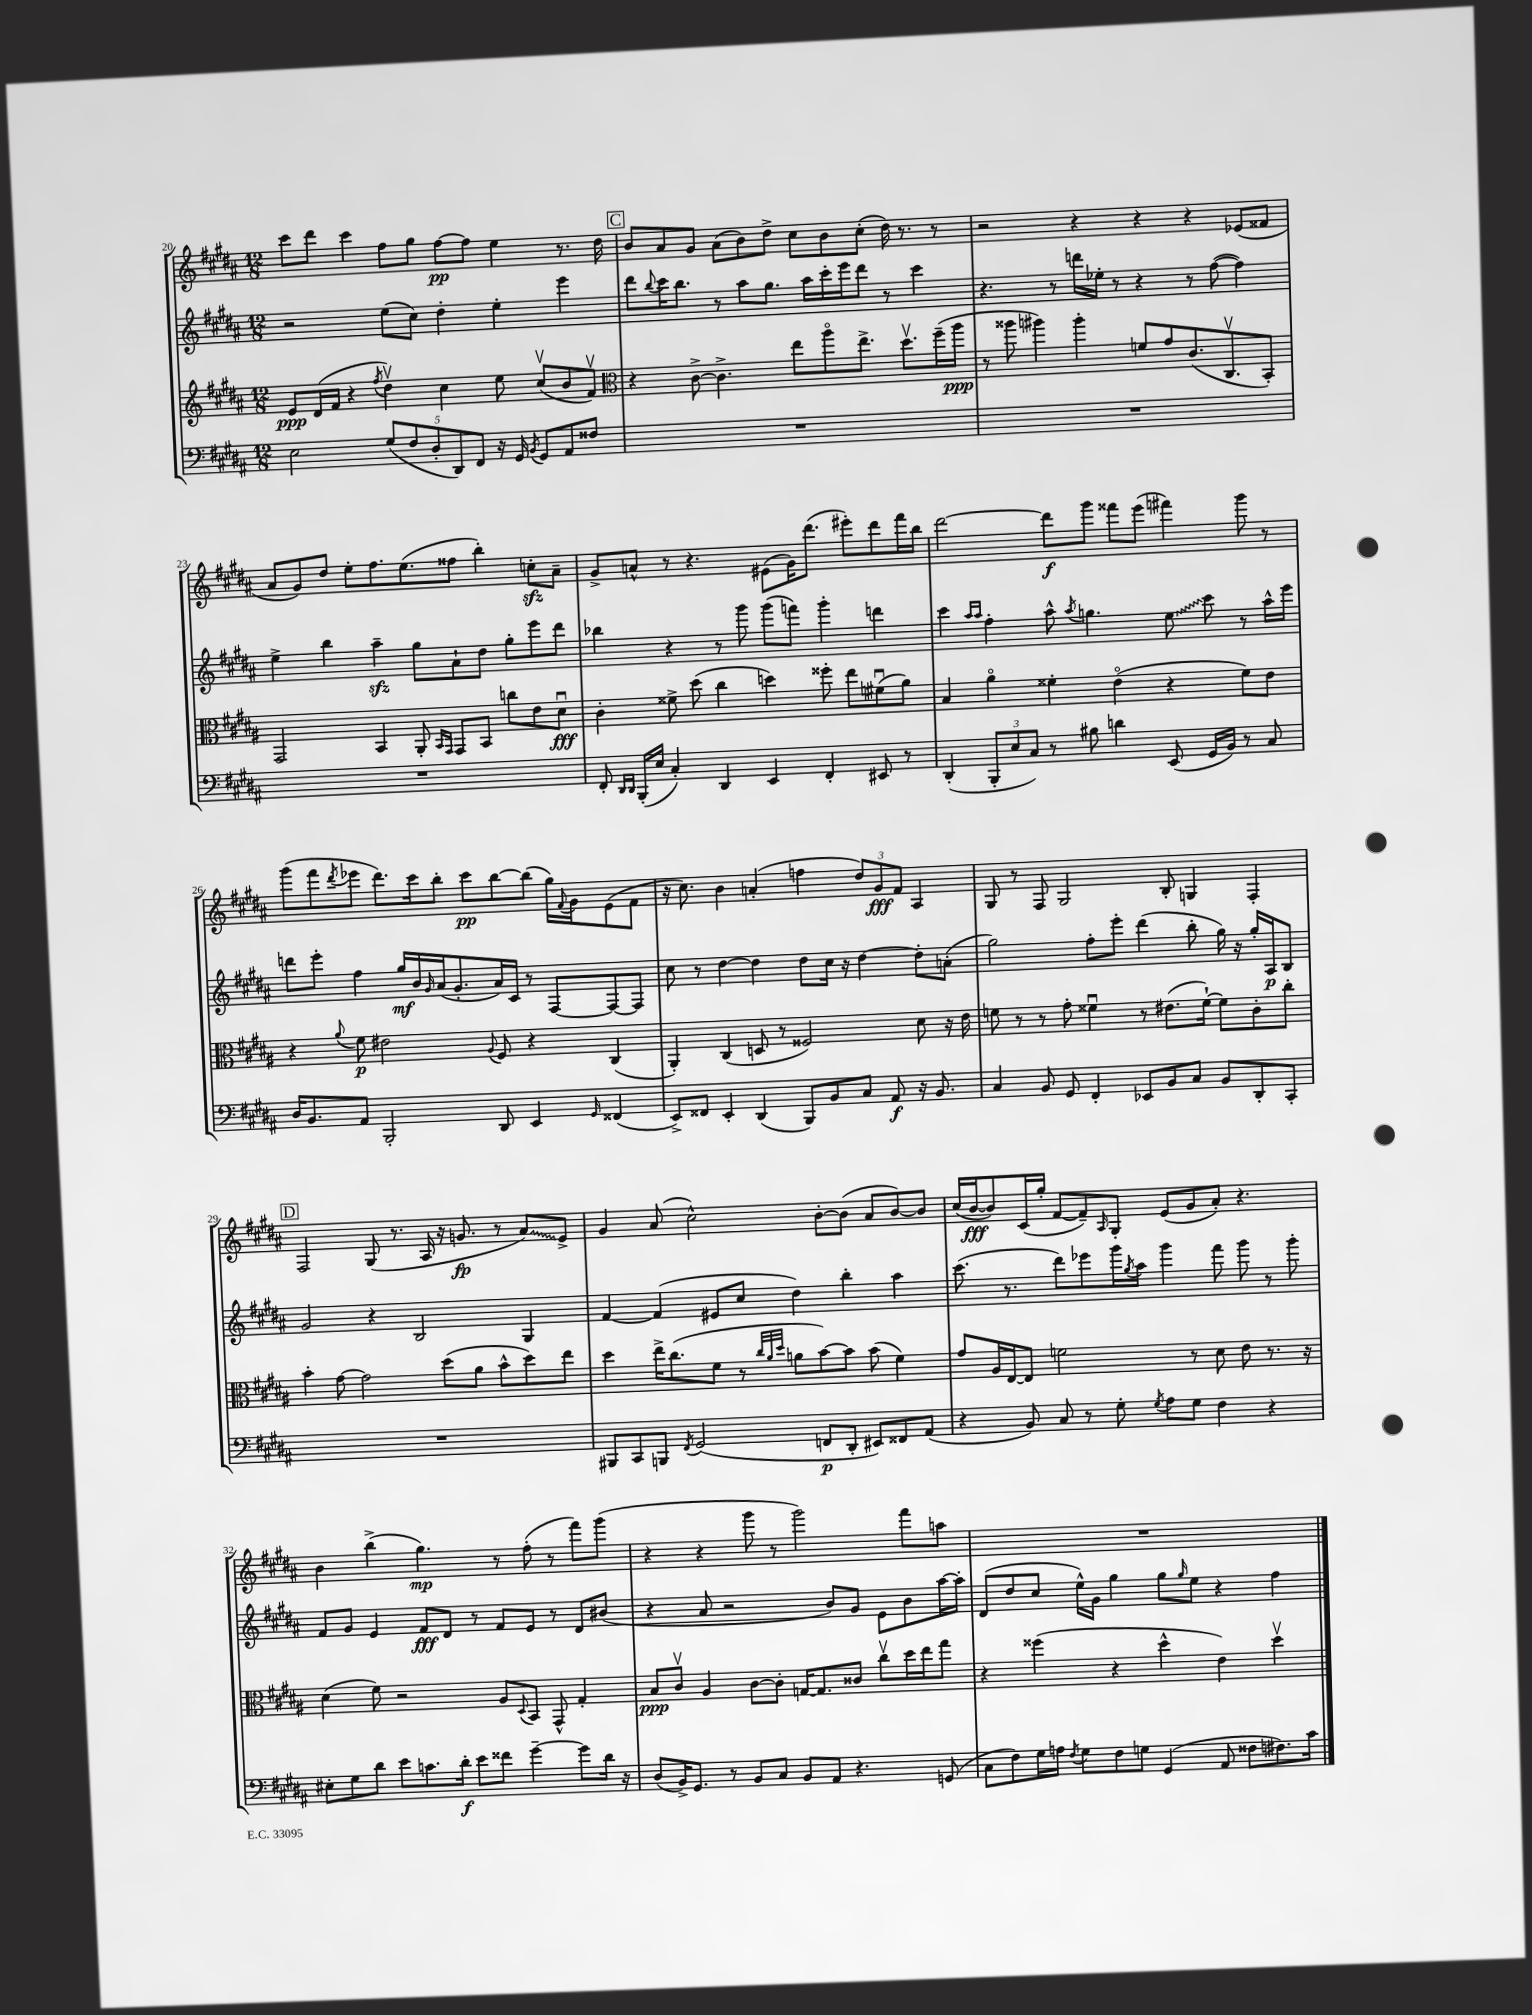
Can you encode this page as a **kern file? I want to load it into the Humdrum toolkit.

**kern	**kern	**kern	**kern
*staff4	*staff3	*staff2	*staff1
*clefF4	*clefG2	*clefG2	*clefG2
*k[f#c#g#d#a#]	*k[f#c#g#d#a#]	*k[f#c#g#d#a#]	*k[f#c#g#d#a#]
*M12/8	*M12/8	*M12/8	*M12/8
2E\	8e/L	2r	8ccc#\L
.	(16d#/L	.	8ddd#\J
.	16f#/JJ	.	.
.	4r	.	4ccc#\
.	8qff#/	.	.
(10G#/L	4dd#v\)	(8ee\L	8ff#\L
10F#/	.	.	.
.	.	8cc#\J)	8gg#\J
10D#'/	.	.	.
.	4cc#\	4dd#'\	[8ff#\L
10DD#/)	.	.	.
.	.	.	8ff#\]J
10FF#/J	.	.	.
16r	8ee\	4ee'\	4ee\
16GG#/	.	.	.
8qBB/	.	.	.
8GG#/L	(8cc#v/L	.	.
8AA#/	8b/	4eee\	8.r
8F##/J	8f#v/J)	.	.
.	.	.	16dd#\
=	=	=	=
*	*clefC3	*	*
1.r	4r	8ddd#\L	8b/L
.	.	8qqbb/	.
.	.	16ccc#\K	8a#/
.	.	8.bb\J	.
.	[8c#^\	.	8g#/J
.	4.c#^\]	8r	(8a#\L
.	.	8aa#\L	8b\)
.	.	8.gg#\J	8dd#^\J
.	8ee\L	.	8cc#\L
.	.	16aa#\LL	.
.	8aa#o\	16ccc#'\	8b\
.	.	16eee\J	.
.	8.ee^\J	8ddd#\J	(8cc#'\J
.	.	8r	16dd#\)
.	8.dd#v\L	.	8.r
.	.	4ccc#\	.
.	(16ff#~\L	.	8r
.	16aa#\JJ	.	.
=	=	=	=
1.r	8r	4.r	2r
.	8aa##\	.	.
.	4aa#\)	.	.
.	.	8r	.
.	4aa#'\	16ddd\LL	4r
.	.	16ee-'\JJ	.
.	.	8r	.
.	8f/L	4r	4r
.	8g#/	.	.
.	(8.c#/	8r	4r
.	.	([8ff#\	.
.	8.C#v/	.	.
.	.	4ff#\])	(8e-/L
.	8BB'/J)	.	8f##/J
=	=	=	=
1.r	2GG#/	4ee^\	8a#/L
.	.	.	8g#/)
.	.	4bb\	8dd#/J
.	.	.	8ee'\L
.	4BB/	4aa#~\	8.ff#\
.	.	.	(8.ee\
.	8AA#'/	8gg#\L	.
.	16qqBB/LL	.	.
.	16qqGG#/JJ	.	.
.	8GG#/L	8a#`\	8ff##\J
.	8BB/J	8dd#\J	4bb'\)
.	8cc\L	8gg#'\L	.
.	8e\	8eee\	8cc'\L
.	8d#u\J	8ddd#\J	8a#~\J
=	=	=	=
8FF#'/	4c#'\	4bb-\	8g#^/L
16qqDD#/LL	.	.	.
16qqDD#/JJ	.	.	.
(16BBB'/LL	.	.	8a^^/J
16E/JJ	.	.	.
4C#'/)	8f##^\	4r	8r
.	(8dd#\	.	4.r
4DD#/	4cc#\	8r	.
.	.	8ggg#\	.
4EE/	4dd\)	(8ggg#\L	(8e#\L
.	.	8fff\J)	16g#\K)
.	.	.	(8.ddd#\J
4FF#'/	8ff##'\	4ggg#'\	.
.	8ee\L	.	8eee#'\L)
8EE#/	(8f#u\	4ddd\	8ddd#\
8r	8a#\J)	.	16fff#\L
.	.	.	16bb\JJ
=	=	=	=
(4DD#'/	4B/	4ccc#\	[2ddd#\
.	.	16qqaa#/LL	.
.	.	16qqaa#/JJ	.
12BBB'/L	4a#o\	4ff#'\	.
12E/	.	.	.
12C#/J)	.	.	.
8r	4f##'\	8aa#^^\	8ddd#\]L
.	.	8qaa#/	.
8B#\	.	4.gg\	8ggg#\J
4d\	(4eo\	.	8fff##\L
.	.	.	(8eee\J
(8EE/	4r	8ee\	4fff#\)
16GG#/LL	.	8ccc#\	.
16BB/JJ)	.	.	.
8r	8f##\L)	8r	8ggg#\
8C#/	8e\J	16aa#^^\LL	8r
.	.	16eee\JJ	.
=	=	=	=
16D#/LK	4r	8ddd\L	(8ggg#\L
8.BB/	.	.	.
.	.	8eee'\J	8fff#\
.	8qqa#/	.	8qddd#/
8AA#/J	8f#\	4ff#\	8eee-\J
2BBB'/	2e#\	.	8.ddd#\L)
.	.	16gg#/LL	.
.	.	16b/	16ccc#\k
.	.	16qqg#/	.
.	.	(16a#/J	8bb'\J
.	.	8.g#'/	.
.	.	.	8ccc#\L
.	8qqA#/	.	.
8DD#/	8F#/	16a#/L)	[8bb\
.	.	16c#/JJ	.
4EE/	4r	8r	(8bb\]J
.	.	[8F#/L	16gg#\LL)
.	.	.	8qqf#/
.	.	.	16g#\J
16qqGG#/	.	.	.
(4FF##/	(4C#/	8F#/_	(8e\
.	.	8F#/]J	8f#\J
=	=	=	=
8EE^/L)	4AA#'/)	8cc#\	16r
.	.	.	8.cc#\)
8FF##/J	.	8r	.
4EE'/	(4C#/	[4dd#\	4b\
(4DD#/	8D/	4dd#\]	(4a'/
.	8r	.	.
8BBB/L)	2F##/)	8dd#\L	4ff\
8BB/	.	16cc#\Jk	.
.	.	16r	.
8C#/J	.	[4dd#\	12dd#/L)
.	.	.	12g#/
8AA#/	.	.	.
.	.	.	12f#/J
16r	8d#\	8dd#'\]L	4A#/
8.BB/	.	.	.
.	16r	(8a'\J	.
.	16e\	.	.
=	=	=	=
4C#/	8f\	2gg#\)	8G#/
.	8r	.	8r
8BB/	8r	.	8F#/
8GG#/	8g#'\	.	2G#/
4FF#'/	4f##u\	8ff#'\L	.
.	.	8eee'\J	.
8EE-/L	8r	(4ddd#\	.
8BB/	(8.e#\L	.	8B'/
8C#/J	.	8bb'\	4G/
.	[16f##`\Jk)	.	.
8BB/L	8f##\]L	16gg#\)	.
.	.	16r	.
8DD#'/	8c#'\	16gg#'/LL	4F#'/
.	.	16A#/J	.
8CC#'/J	8cc#'\J	8B/J	.
=	=	=	=
1.r	4b'\	2g#/	2F#/
.	[8g#\	.	.
.	2g#\]	.	.
.	.	4r	(8G#/
.	.	.	8.r
.	.	2B/	.
.	.	.	16A#/
.	(8dd#\L	.	16r
.	.	.	8.g/
.	8a#\J	.	.
.	8b^^\L	.	8r
.	8dd#\)	4G#/	8a#/L)
.	8ee\J	.	8e^/J
=	=	=	=
8BBB#/L	4dd#\	[4f#/	4g#/
8CC#/	.	.	.
8BBB/J	16ee^\LK	(4f#/]	(8a#/
.	(8.cc#\	.	.
8qFF#/	.	.	.
(2GG#/	.	.	2cc#^^\)
.	8f#\J	8e#/L	.
.	8r	8cc#/J	.
.	32qqcc#/LLL	.	.
.	32qqa#/	.	.
.	32qqdd#/JJJ	.	.
.	8a\L	4dd#\)	.
8FF/L	[8b\)	.	[8b'\L
8DD#'/J	8b\]J	4bb'\	(8b\]J
8EE#/L)	(8b\	.	8a#/L
8FF##/	4f#\)	4aa#\	[8b/)
(8AA#/J	.	.	8b/]J
=	=	=	=
4r	8g#/L	(8.ccc#\	(16cc#/LL
.	.	.	[16b/J
.	16A#/L	.	8b/])
.	[16E/J	8.r	.
8BB/)	8E/]J	.	(16c#/L
.	.	.	16gg#'/JJ
8C#/	2f\	8ddd#\L)	[8f#/L
8r	.	8eee-\	8f#~/])
.	.	.	16qqA#/
8G#'\	.	16ggg#\L	8G#'/J
.	.	8qgg#/	.
.	.	16aa#\JJ	.
8qG#/	.	.	.
8A#\L	.	4ggg#\	(8e/L
8G#\J	8r	.	8g#/
4F#\	8d#\	8fff#\	8a#'/J)
.	8e\	8ggg#\	4.r
4r	8.r	8r	.
.	.	8ggg#'\	.
.	16r	.	.
=	=	=	=
8E#'\L	(4d#\	8f#/L	4b\
8G#\	.	8g#/J	.
8d#\J	8f#\)	4e/	(4bb^\
8e\L	2r	.	.
8.c\	.	8f#/L	4.gg#\)
.	.	8d#/J	.
16d#'\Jk	.	.	.
8e\L	.	8r	.
8f##\J	8A#/L	8f#/L	8r
.	8qqD#/	.	.
[4g#~\	8BB/J	8e/J	(8ff#'\
.	8GG#^^/	8r	8r
8g#\]L	4G#'/	8d#/L	8fff#\L)
16d#\Jk	.	(8b#/J	(8ggg#\J
16r	.	.	.
=	=	=	=
(8D#/L	8B/L	4r	4r
16BB^/K)	8c#v/J	.	.
8.GG#/J	.	.	.
.	4A#/	8a#/	4r
8r	.	2r	.
8BB/L	[8c#\L	.	8ggg#\
8C#/J	8c#'\]J	.	8r
8BB/L	[16G/LK	.	2ggg#\)
.	8.G/]	.	.
8AA#/J	.	8b/L)	.
4.r	8c##/J	8g#/J	.
.	8cc#v\L	8e\L	.
.	16dd#\L	8b\	8fff#\L
.	16ee\J	.	.
(8GG/	8gg#\J	[16aa#\L	8aa\J
.	.	16aa#'\]JJ	.
=	=	=	=
8C#\L	4r	(8d#/L	1.r
8F#\)	.	8dd#/	.
16G#\L	(4ff##\	8cc#/J	.
16A\JJ	.	.	.
8qF#/	.	.	.
8G#\L	.	16ee^^\LL)	.
.	.	16g#\JJ	.
8F#\	4r	4gg#\	.
8G\J	.	.	.
(4GG#/	4dd#^^\	8gg#\L	.
.	.	16qqgg#/	.
.	.	8ee\J	.
8AA#/	4e\)	4r	.
8F##\L	.	.	.
8.F#\)	4dd#v\	4ff#\	.
16c#\Jk	.	.	.
==	==	==	==
*-	*-	*-	*-
